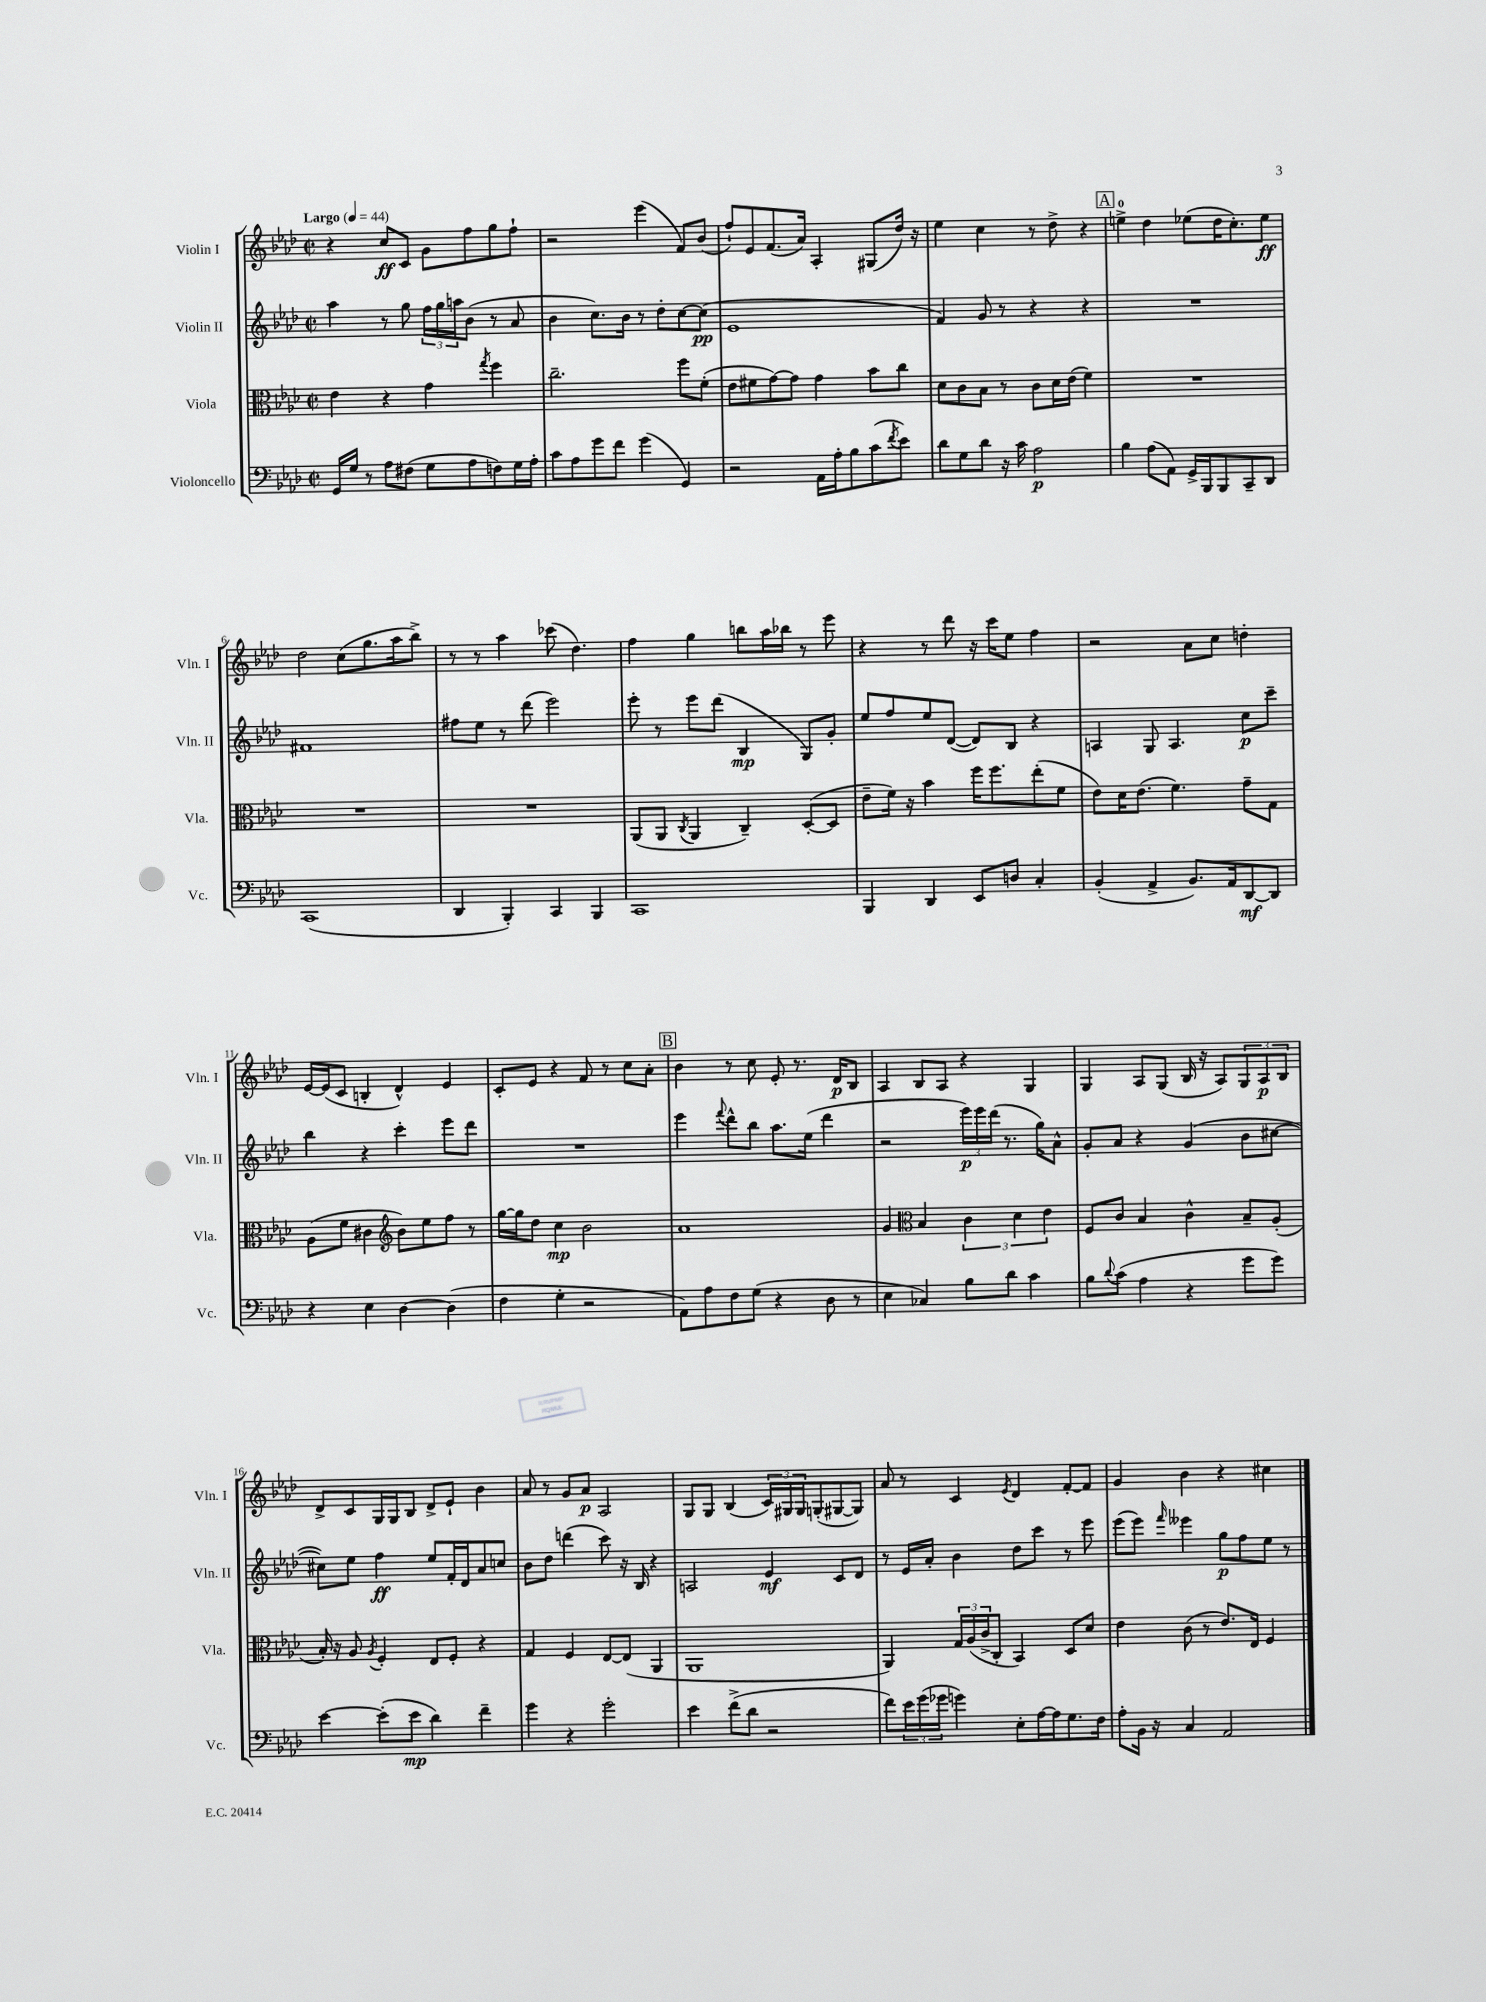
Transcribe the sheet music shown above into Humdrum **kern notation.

**kern	**kern	**kern	**kern
*staff4	*staff3	*staff2	*staff1
*clefF4	*clefC3	*clefG2	*clefG2
*k[b-e-a-d-]	*k[b-e-a-d-]	*k[b-e-a-d-]	*k[b-e-a-d-]
*M2/2	*M2/2	*M2/2	*M2/2
*met(c|)	*met(c|)	*met(c|)	*met(c|)
*MM44	*MM44	*MM44	*MM44
16GG/LL	4e-\	4aa-\	4r
16G/JJ	.	.	.
8r	.	.	.
8A-\L	4r	8r	8cc/L
(8F#\J	.	8gg\	8c/J
8G\L	4g\	24ff\LL	8g\L
.	.	24gg\	.
.	.	24aa\J	.
8A-\	.	(8b-\J	8ff\
.	8qgg/	.	.
8F\)	4ff\	8r	8gg\
16G\L	.	8a-/	8ff`\J
16A-'\JJ	.	.	.
=	=	=	=
8c\L	2.cc~\	4b-\	2r
8A-\	.	.	.
8g\	.	8.cc\L)	.
8f\J	.	.	.
.	.	16b-\Jk	.
(4g\	.	8r	(4eee-\
.	.	8dd-'\L	.
4GG/)	8ff\L	[8cc\	8f/L)
.	(8f'\J	(8cc\]J	(8b-/J
=	=	=	=
2r	8e-\L	1e-	8ff`/L)
.	8f#\	.	8e-/
.	[8g\)	.	(8.f/
.	8g\]J	.	.
.	.	.	16a-/Jk)
16AA-\LL	4g\	.	4A-'/
16A-'\J	.	.	.
8B-\	.	.	.
(8c\	8b-\L	.	(8G#/L
8qf/	.	.	.
8e-\J)	8cc\J	.	16dd-/Jk)
.	.	.	16r
=	=	=	=
8d-\L	8d-\L	4f/)	4ee-\
8G\	8c\	.	.
8d-\J	8B-\J	8g/	4cc\
16r	8r	8r	.
16c\	.	.	.
2A-\	8c\L	4r	8r
.	16d-\L	.	8dd-^\
.	(16e-\JJ	.	.
.	4f\)	4r	4r
=	=	=	=
4B-\	1r	1r	4ee^\
(8A-\L	.	.	4dd-\
8AA-\J)	.	.	.
16GG^/LL	.	.	(8ee-\L
16BBB-/J	.	.	.
8BBB-/	.	.	16dd-\K
.	.	.	8.cc'\)
8CC~/	.	.	.
8DD-/J	.	.	8ee-\J
=	=	=	=
(1CC	1r	1f#	2dd-\
.	.	.	(8cc\L
.	.	.	8.gg\
.	.	.	16aa-\k
.	.	.	8bb-^\J)
=	=	=	=
4DD-/	1r	8ff#\L	8r
.	.	8ee-\J	8r
4BBB-'/)	.	8r	4aa-\
.	.	(8ddd-\	.
4CC/	.	2eee-\)	(8ccc-\
.	.	.	4.dd-\)
4BBB-/	.	.	.
=	=	=	=
1CC	(8AA-/L	8eee-'\	4ff\
.	8AA-/J	8r	.
.	8qC/	.	.
.	4AA-/	8eee-\L	4gg\
.	.	(8ddd-\J	.
.	4C~/)	4B-/	8bb\L
.	.	.	16aa-\L
.	.	.	16bb-\JJ
.	([8D-'/L	8G/L)	8r
.	8D-/]J	8g'/J	8eee-\
=	=	=	=
4BBB-/	8e-~\L	8ee-/L	4r
.	16f\Jk)	8ff/	.
.	16r	.	.
4DD-/	4b-\	8ee-/	8r
.	.	([8d-/J	8ddd-\
8EE-/L	16ff\LK	8d-/]L)	16r
.	8.ff\	.	16ccc\LK
8D/J	.	8B-/J	8ee-\J
4C'/	(8ee-'\	4r	4ff\
.	8f\J	.	.
=	=	=	=
(4BB-'/	8e-\L)	4A/	2r
.	16d-\K	.	.
.	(8.e-\J	.	.
4AA-^/	.	8G/	.
.	4.f\)	4.A/	.
8.BB-/L)	.	.	8a-\L
.	.	.	8cc\J
16AA-/k	.	.	.
[8DD-/	8g~\L	8cc\L	4dd'\
8DD-/]J	8G\J	8ccc~\J	.
=	=	=	=
4r	(8A-\L	4bb-\	[16e-/LL
.	.	.	(16e-/]J
.	8f\J	.	8c/J
4E-\	4c#\	4r	4B'/
*	*clefG2	*	*
[4D-\	8b-\L)	4ccc'\	4d-^^/)
.	8ee-\	.	.
(4D-\]	8ff\J	8eee-\L	4e-/
.	8r	8ddd-\J	.
=	=	=	=
4F\	[16gg\LL	1r	8c'/L
.	16gg\]J	.	.
.	8dd-\J	.	8e-/J
4G'\	4cc\	.	4r
2r	2b-\	.	8f/
.	.	.	8r
.	.	.	8cc\L
.	.	.	8a-'\J
=	=	=	=
8AA-\L)	1a-	4eee-\	4b-\
8A-\	.	.	.
.	.	8qqfff/	.
8F\	.	8ddd-^^\L	8r
(8G\J	.	8bb-\J	8cc\
4r	.	8.aa-\L	8e-'/
.	.	.	8.r
.	.	(16ee-\Jk	.
8D-\	.	4ddd-\	.
.	.	.	16d-/LK
8r	.	.	8B-/J
=	=	=	=
4E-\	4g/	2r	4A-/
*	*clefC3	*	*
4C-/)	4B-/	.	8B-/L
.	.	.	8A-/J
8B-\L	6c\	24eee-\LL)	4r
.	.	24eee-\	.
.	.	(24ddd-\JJ	.
8d-\J	.	8.r	.
.	6d-\	.	.
4c\	.	.	4G/
.	.	16gg\LK)	.
.	6e-\	.	.
.	.	8a-^^\J	.
=	=	=	=
8B-\L	8F/L	8g'/L	4G/
8qqd-/	.	.	.
(8c\J	8c/J	8a-/J	.
4A-\	4B-/	4r	8A-/L
.	.	.	(8G/J
4r	4c^^\	(4g/	16B-/
.	.	.	16r
.	.	.	8A-/L)
8g\L	8B-~/L	8b-\L	12G/
.	.	.	12A-/
8g\J)	(8A-'/J	[8cc#\J	.
.	.	.	12B-/J
=	=	=	=
[4e-\	16B-'/)	8cc#\]L)	8d-^/L
.	16r	.	.
.	8A-/	8ee-\J	8c/
.	8qA-/	.	.
(8e-'\]L	4F'/	4ff\	16G/L
.	.	.	16G/J
8e-\J	.	.	8B-/J
4d-\)	8E-/L	8ee-/L	8d-^/L
.	8F'/J	16f'/L	8e-`/J
.	.	16d-/J	.
4f~\	4r	8a-/	4b-\
.	.	8cc/J	.
=	=	=	=
4g\	4G/	8b-\L	8a-/
.	.	8dd-\J	8r
4r	4F/	(4ddd\	8g/L
.	.	.	8a-/J
2g'\	[8E-/L	8ccc\)	2A-/
.	(8E-/]J	16r	.
.	.	16B-/	.
.	4AA-/	4r	.
=	=	=	=
4e-\	1AA-	2A/	8G/L
.	.	.	8G/J
(8f^\L	.	.	(4B-/
8d-\J	.	.	.
2r	.	4e-/	24c/LL)
.	.	.	24G#/
.	.	.	24G#/J
.	.	.	(8G'/
.	.	8c/L	[8G#/
.	.	8d-/J	8G#/]J)
=	=	=	=
8f\L)	4AA-/)	8r	8a-/
24e-\L	.	16e-/LL	8r
(24g\	.	.	.
.	.	16a-'/JJ	.
24g-\JJ	.	.	.
4g\)	24G/LL	4b-\	4c/
.	(24A-/	.	.
.	24c^/J	.	.
.	8C'/J	.	.
.	.	.	8qe-/
8E-'\L	4BB-/)	8dd-\L	4d-/
[16A-\L	.	8ccc\J	.
16A-\]J	.	.	.
8.G\	8D-/L	8r	[8f'/L
.	8d-/J	8eee-\	8f/]J
16F\Jk	.	.	.
=	=	=	=
8A-'\L	4e-\	(8eee-\L	4g/
16BB-\Jk	.	8eee-\J)	.
16r	.	.	.
.	.	16qqfff/	.
4C/	(8c\	4eee--\	4b-\
.	8r	.	.
2AA-/	8.e-/L)	8gg\L	4r
.	.	8ff\	.
.	16E-/Jk	.	.
.	4F/	8ee-\J	4cc#\
.	.	8r	.
==	==	==	==
*-	*-	*-	*-
